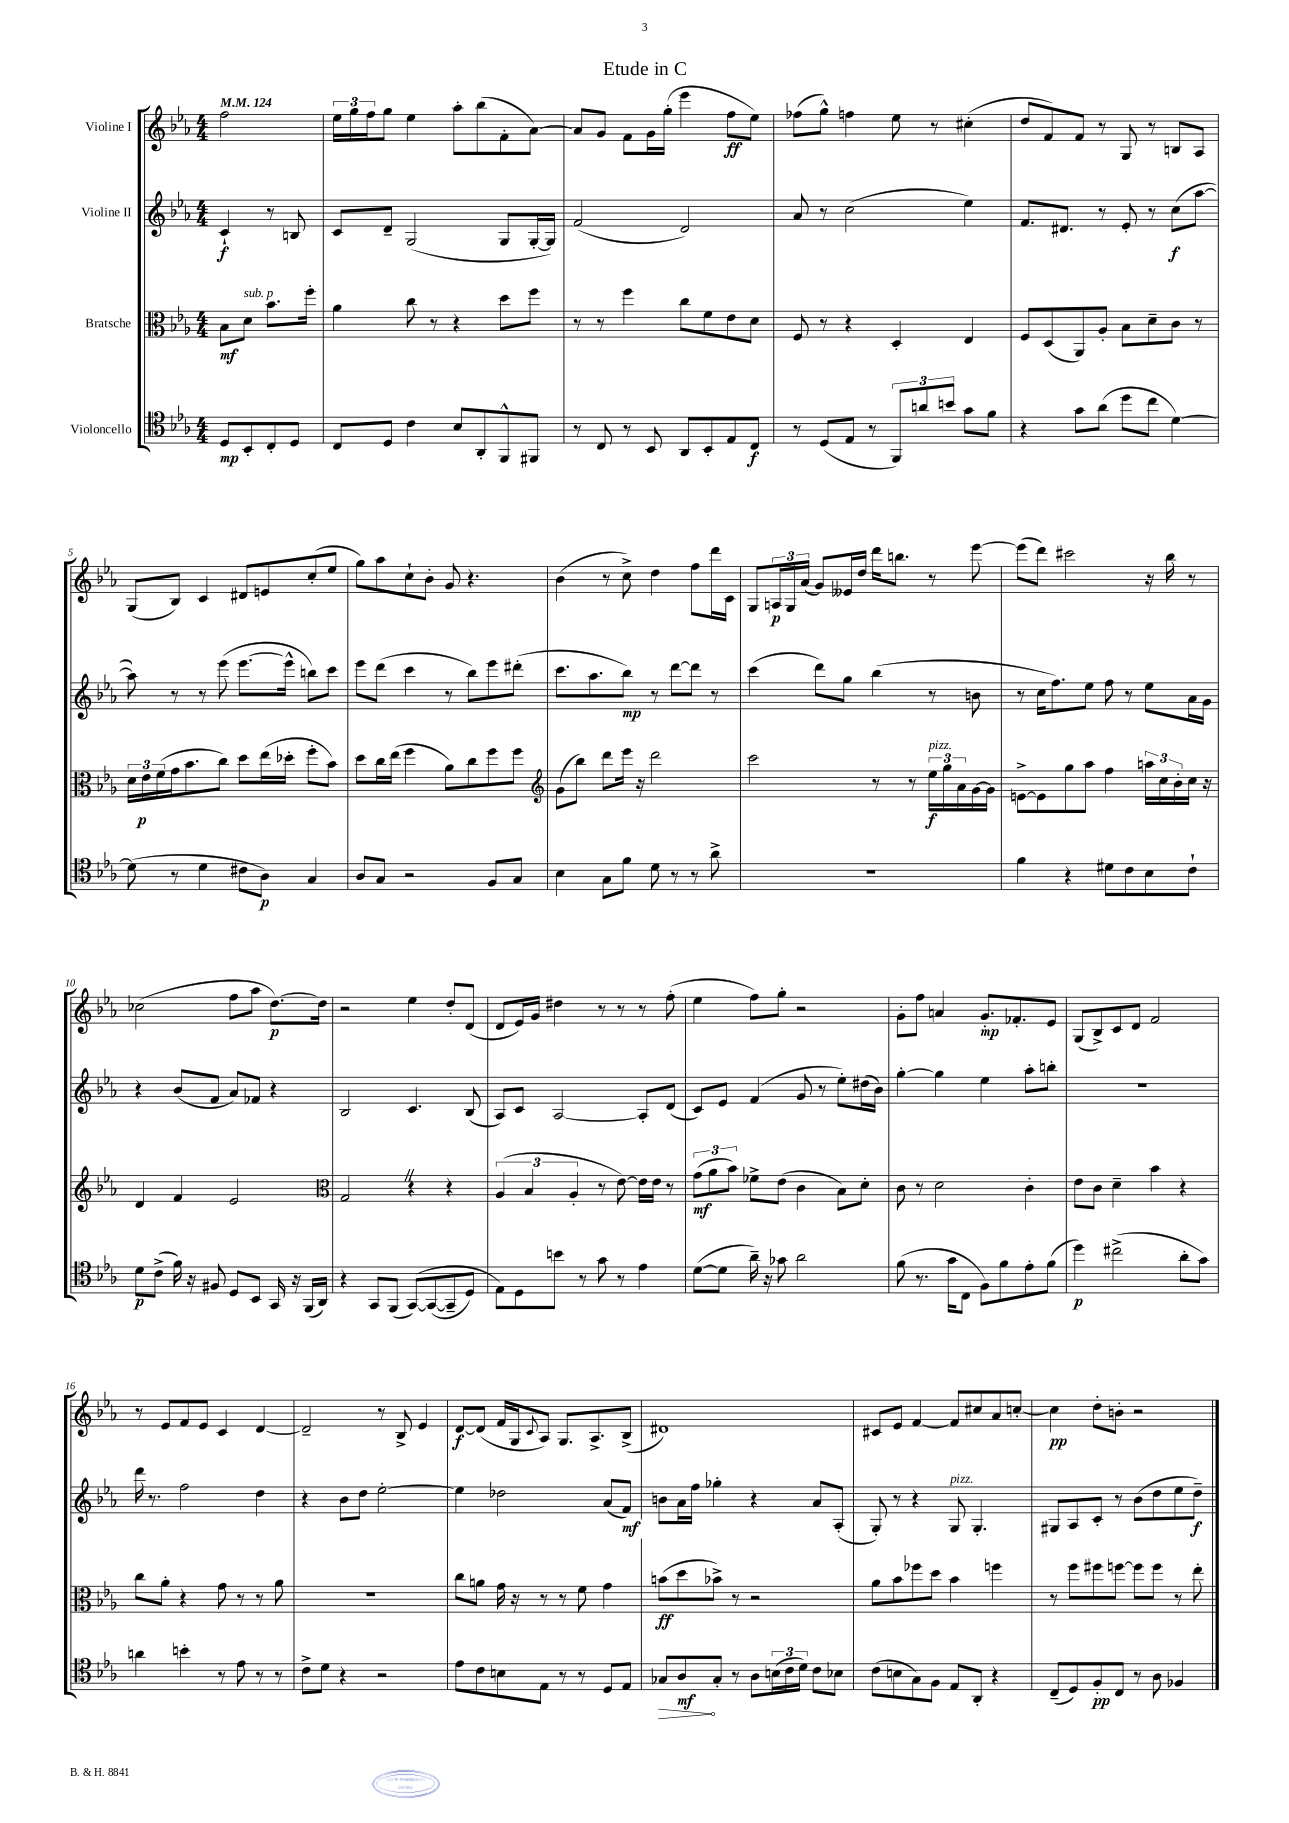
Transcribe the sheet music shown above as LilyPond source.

\header { title = "Etude in C" }
<<
\new StaffGroup <<
\new Staff = "s0" \with { instrumentName = "Violine I" } {
    \clef treble \key ees \major \numericTimeSignature \time 4/4 \partial 2 \tempo 4 = 124
    f''2 |
    \tuplet 3/2 { ees''16 g''16 f''16 } g''8 ees''4 aes''8-. bes''8( f'8-. aes'8~) |
    aes'8 g'8 f'8 g'16 g''16-.( ees'''4 f''8\ff ees''8) |
    fes''8( g''8-^) f''4 ees''8 r8 cis''4-.( |
    d''8 f'8) f'8 r8 g8 r8 b8 aes8 |
    g8( bes8) c'4 dis'8 e'8 c''8-.( ees''8 |
    g''8) aes''8 c''8-! bes'8-. g'8 r4. |
    bes'4( r8 c''8->) d''4 f''8 d'''16 c'16 |
    g8 \tuplet 3/2 { a16\p g16 aes'16( } g'8) eeses'16 d''16 d'''16 b''8. r8 ees'''8~ |
    ees'''8( d'''8) cis'''2 r16 bes''16 r8 |
    ces''2( f''8 aes''8 d''8.~\p) d''16 |
    r2 ees''4 d''8-. d'8( |
    d'8 ees'16) g'16 dis''4 r8 r8 r8 f''8-.( |
    ees''4 f''8) g''8-. r2 |
    g'8-. f''8 a'4 g'8.-.\mp fes'8.-. ees'8 |
    g8( bes8->) c'8 d'8 f'2 |
    r8 ees'8 f'8 ees'8 c'4 d'4~ |
    d'2-- r8 bes8-> ees'4 |
    d'8~\f d'8( f'16 g16 \appoggiatura { c'8 } aes8) g8. aes8.-> bes8->( |
    dis'1) |
    cis'8 ees'8 f'4~ f'8 cis''8 aes'8 c''8~-. |
    c''4\pp d''8-. b'8-. r2 \bar "|." |
}
\new Staff = "s1" \with { instrumentName = "Violine II" } {
    \clef treble \key ees \major \numericTimeSignature \time 4/4 \partial 2
    c'4-!\f r8 b8 |
    c'8 d'8-- g2( g8 g16~-. g16) |
    f'2( d'2) |
    aes'8 r8 c''2( ees''4) |
    f'8. dis'8. r8 ees'8-. r8 c''8\f( aes''8~ |
    aes''8) r8 r8 ees'''8( ees'''8.~ ees'''16-^ b''8) c'''8 |
    ees'''8 d'''8( c'''4 r8 bes''8) ees'''8 dis'''8-.( |
    c'''8. aes''8. bes''8\mp) r8 d'''8~ d'''8 r8 |
    c'''4( d'''8) g''8 bes''4( r8 b'8 |
    r8 c''16 f''8.) ees''8 f''8 r8 ees''8 aes'16 g'16 |
    r4 bes'8( f'8 aes'8) fes'8 r4 |
    bes2 c'4. bes8( |
    aes8) c'8 aes2~ aes8-. d'8( |
    c'8) ees'8 f'4( g'8 r8 ees''8-.) dis''16( bes'16) |
    g''4~-. g''4 ees''4 aes''8-. b''8-. |
    R1 |
    d'''16 r8. f''2 d''4 |
    r4 bes'8 d''8 ees''2~-. |
    ees''4 des''2 aes'8( f'8\mf) |
    b'8 aes'16 f''16 ges''4-. r4 aes'8 aes8-.( |
    g8-.) r8 r4 g8^\markup { \italic "pizz." } g4.-. |
    gis8 aes8 c'8-. r8 bes'8( d''8 ees''8 d''8--\f) \bar "|." |
}
\new Staff = "s2" \with { instrumentName = "Bratsche" } {
    \clef alto \key ees \major \numericTimeSignature \time 4/4 \partial 2
    bes8\mf d'8^\markup { \italic "sub. p" } bes'8. f''16-. |
    aes'4 c''8 r8 r4 d''8 f''8 |
    r8 r8 f''4 c''8 f'8 ees'8 d'8 |
    f8 r8 r4 d4-. ees4 |
    f8 d8( aes,8) aes8-. bes8 d'8-- c'8 r8 |
    \tuplet 3/2 { d'16 ees'16\p f'16( } g'16 bes'8. c''8) d''8 ees''16( des''16-. f''8-. bes'8) |
    d''8 c''16 ees''16( f''4 aes'8) c''8 f''8 f''8 |
    \clef treble g'8( bes''8) d'''8 ees'''16 r16 d'''2 |
    c'''2 r8 r8 \tuplet 3/2 { ees''16\f^\markup { \italic "pizz." } g''16 aes'16 } g'16~ g'16 |
    e'8~-> e'8 g''8 aes''8 f''4 \tuplet 3/2 { a''16 c''16 bes'16-. } c''16 r16 |
    d'4 f'4 ees'2 |
    \clef alto g2 \once \override BreathingSign.text = \markup { \musicglyph "scripts.caesura.straight" } \breathe r4 r4 |
    \tuplet 3/2 { aes4( bes4 aes4-. } r8 ees'8~) ees'16 ees'16 r8 |
    \tuplet 3/2 { g'8\mf( aes'8 bes'8) } fes'8-> ees'8( c'4 bes8) d'8-. |
    c'8 r8 d'2 c'4-. |
    ees'8 c'8 d'4-- bes'4 r4 |
    c''8 aes'8-. r4 g'8 r8 r8 aes'8 |
    R1 |
    c''8 a'8 g'16 r16 r8 r8 f'8 g'4 |
    b'8\ff( d''8 bes'8->) r8 r2 |
    aes'8 bes'8 fes''8 d''8 bes'4 f''4 |
    r8 f''8 fis''8 f''8~ f''8 f''8 r8 ees''8-. \bar "|." |
}
\new Staff = "s3" \with { instrumentName = "Violoncello" } {
    \clef tenor \key ees \major \numericTimeSignature \time 4/4 \partial 2
    d8\mp bes,8-. c8-. d8 |
    c8 d8 c'4 bes8 aes,8-. f,8-^ fis,8 |
    r8 c8 r8 bes,8 aes,8 bes,8-. ees8 c8\f |
    r8 d8( ees8 r8 \tuplet 3/2 { f,8) a'8 b'8 } g'8 f'8 |
    r4 g'8 aes'8( d''8 c''8 d'4~) |
    d'8( r8 d'4 cis'8 aes8\p) g4 |
    aes8 g8 r2 f8 g8 |
    bes4 g8 f'8 d'8 r8 r8 aes'8-> |
    R1 |
    f'4 r4 dis'8 c'8 bes8 c'8-! |
    d'8\p c'8->( f'16) r16 fis8 d8 bes,8 g,16 r16 f,16( aes,16) |
    r4 g,8 f,8( g,8~)\( g,8~( g,8-- d8) |
    ees8\) d8 b'8 r8 g'8 r8 ees'4 |
    d'8~( d'8 aes'16--) r16 ges'8 aes'2 |
    f'8( r8. g'16 c8 f8) f'8 ees'8-. f'8( |
    d''4\p) cis''2->( aes'8-. g'8) |
    a'4 b'4-. r8 ees'8 r8 r8 |
    c'8-> d'8 r4 r2 |
    ees'8 c'8 b8 ees8 r8 r8 d8 ees8 |
    \once \override Hairpin.circled-tip = ##t ges8\> aes8\mf\! ges8-. r8 aes8 \tuplet 3/2 { b16( c'16 d'16) } c'8 bes8 |
    c'8( b8 g8) f8 ees8 aes,8-. r4 |
    c8--( d8) f8-.\pp c8 r8 aes8 fes4 \bar "|." |
}
>>
>>
